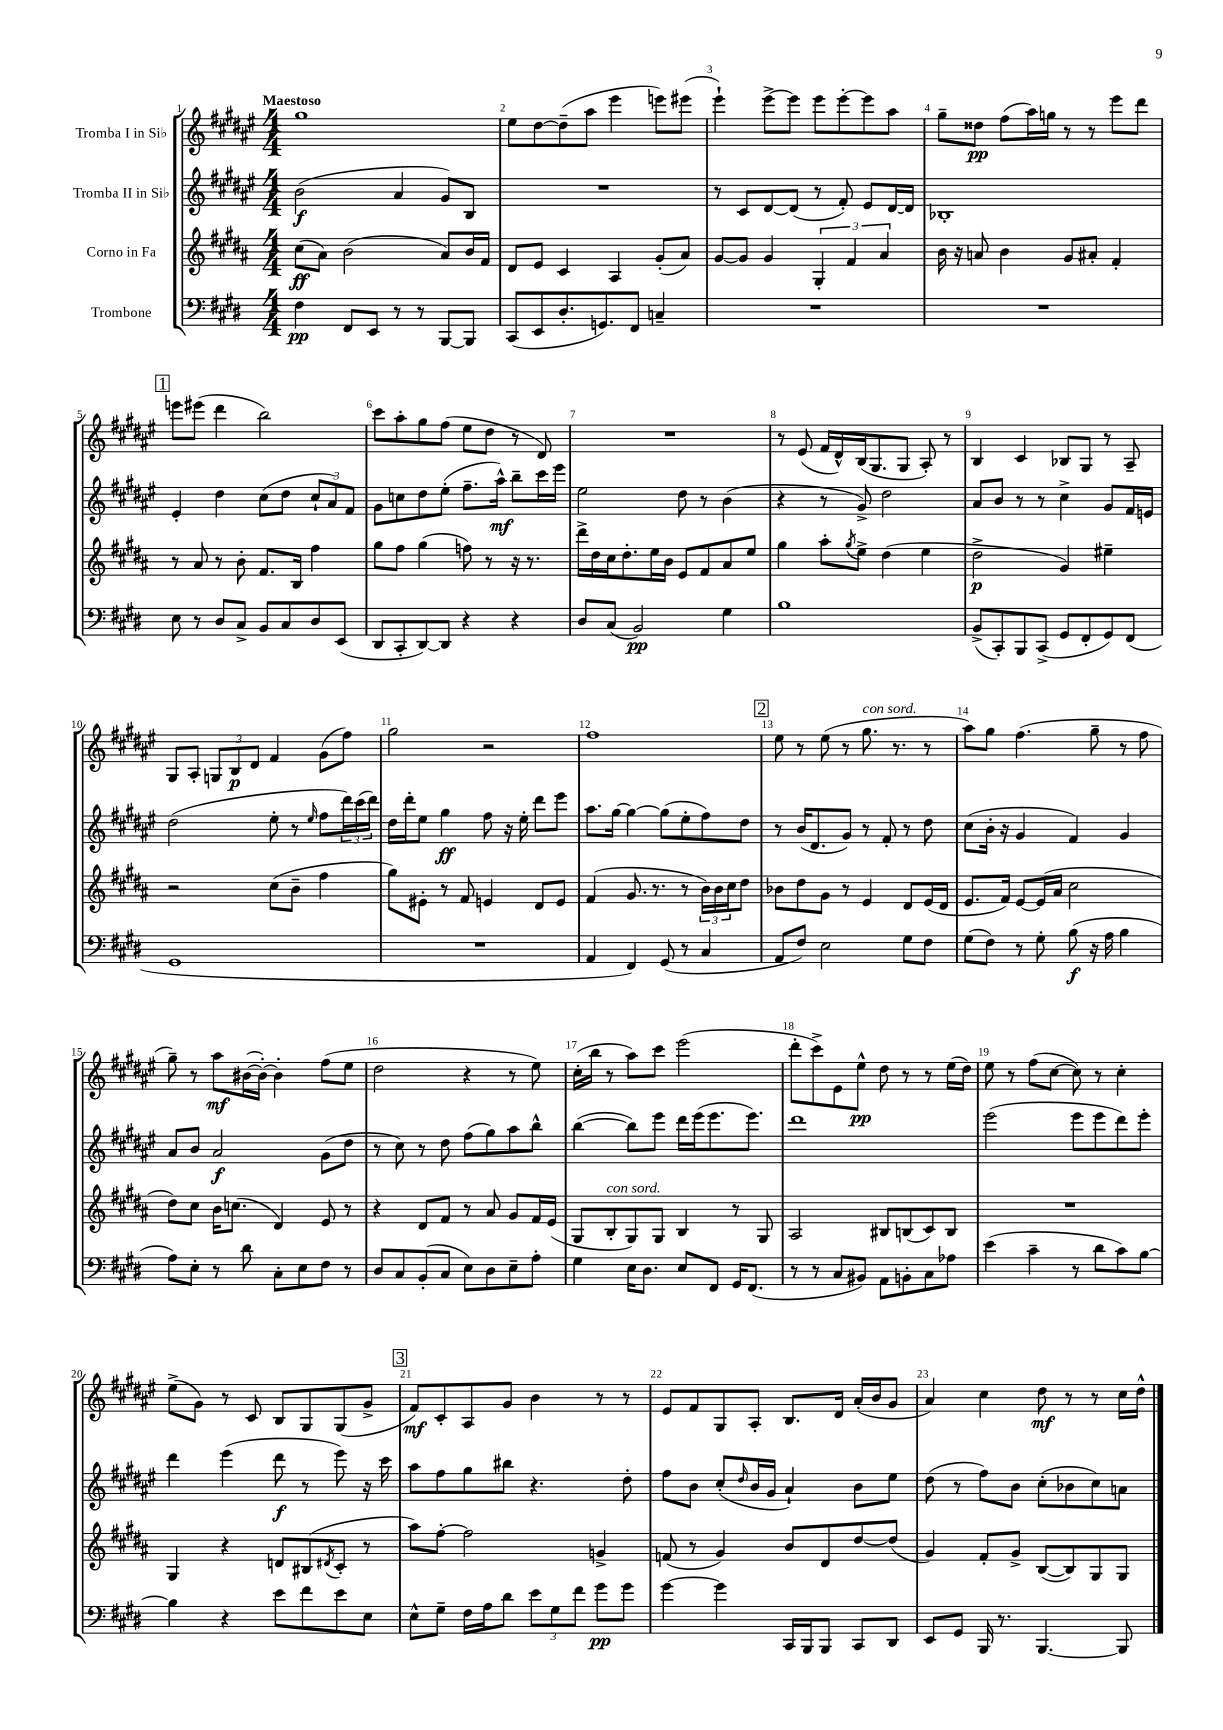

**kern	**dynam	**kern	**dynam	**kern	**dynam	**kern	**dynam
*part4	*part4	*part3	*part3	*part2	*part2	*part1	*part1
*staff4	*staff4	*staff3	*staff3	*staff2	*staff2	*staff1	*staff1
*I"Trombone	*	*I"Corno in Fa	*	*I"Tromba II in Si♭	*	*I"Tromba I in Si♭	*
*clefF4	*	*clefG2	*	*clefG2	*	*clefG2	*
*k[f#c#g#d#]	*	*k[f#c#g#d#a#]	*	*k[f#c#g#d#a#e#]	*	*k[f#c#g#d#a#e#]	*
*M4/4	*	*M4/4	*	*M4/4	*	*M4/4	*
=1	=1	=1	=1	=1	=1	=1	=1
!	!	!	!	!	!	!LO:TX:a:B:t=Maestoso	!
4F#\	pp	(8cc#\L	ff	(2b\	f	1gg#	.
.	.	8a#\J)	.	.	.	.	.
8FF#/L	.	(2b\	.	.	.	.	.
8EE/J	.	.	.	.	.	.	.
8r	.	.	.	4a#/	.	.	.
8r	.	.	.	.	.	.	.
[8BBB/L	.	8a#/L)	.	8g#/L)	.	.	.
8BBB/J]	.	16b/L	.	8B/J	.	.	.
.	.	16f#/JJ	.	.	.	.	.
=2	=2	=2	=2	=2	=2	=2	=2
(8CC#/L	.	8d#/L	.	1r	.	8ee#\L	.
8EE/	.	8e/J	.	.	.	[8dd#\	.
8.D#'/	.	4c#/	.	.	.	(8dd#~\]	.
.	.	.	.	.	.	8aa#\J	.
8.GGn/)	.	.	.	.	.	.	.
.	.	4A#/	.	.	.	4eee#\	.
8FF#/J	.	.	.	.	.	.	.
4Cn~/	.	(8g#'/L	.	.	.	8eeen\L)	.
.	.	8a#/J)	.	.	.	(8eee#X\J	.
=3	=3	=3	=3	=3	=3	=3	=3
1r	.	[8g#/L	.	8r	.	4eee#`\)	.
.	.	8g#/J]	.	8c#/L	.	.	.
.	.	4g#/	.	[8d#/	.	[8eee#^\L	.
.	.	.	.	(8d#/J]	.	8eee#\J]	.
.	.	6G#'/	.	8r	.	8eee#\L	.
.	.	.	.	8f#'/)	.	[8eee#'\	.
.	.	6f#/	.	.	.	.	.
.	.	.	.	8e#/L	.	8eee#\]	.
.	.	6a#/	.	.	.	.	.
.	.	.	.	[16d#/L	.	8aa#\J	.
.	.	.	.	16d#/JJ]	.	.	.
=4	=4	=4	=4	=4	=4	=4	=4
1r	.	16b\	.	1B-X'	.	8gg#~\L	.
.	.	16r	.	.	.	.	.
.	.	8an/	.	.	.	8dd##X\J	pp
.	.	4b\	.	.	.	(8ff#\L	.
.	.	.	.	.	.	16aa#\L)	.
.	.	.	.	.	.	16ggn\JJ	.
.	.	8g#/L	.	.	.	8r	.
.	.	8a#X'/J	.	.	.	8r	.
.	.	4f#'/	.	.	.	8eee#\L	.
.	.	.	.	.	.	8ddd#\J	.
!!LO:LB:g=z
!!LO:REH:place=s1:t=1
=5	=5	=5	=5	=5	=5	=5	=5
8E\	.	8r	.	4e#'/	.	8eeen\L	.
8r	.	8a#/	.	.	.	(8eee#X\J	.
8D#/L	.	8r	.	4dd#\	.	4ddd#\	.
8C#^/J	.	8b'\	.	.	.	.	.
8BB/L	.	8.f#/L	.	(8cc#\L	.	2bb\)	.
8C#/	.	.	.	8dd#\J	.	.	.
.	.	16B/Jk	.	.	.	.	.
8D#/	.	4ff#\	.	12cc#`/L	.	.	.
.	.	.	.	12a#/)	.	.	.
(8EE/J	.	.	.	.	.	.	.
.	.	.	.	12f#/J	.	.	.
=6	=6	=6	=6	=6	=6	=6	=6
8DD#/L	.	8gg#\L	.	8g#\L	.	8ccc#\L	.
8CC#'/	.	8ff#\J	.	8ccn\	.	8aa#'\	.
[8DD#/)	.	(4gg#\	.	8dd#\	.	8gg#\	.
8DD#/J]	.	.	.	(8ee#'\J	.	(8ff#\J	.
4r	.	8ffn\)	.	8.ff#~\L	.	8ee#\L	.
.	.	8r	.	.	.	8dd#\J	.
.	.	.	.	16aa#^^\Jk)	mf	.	.
4r	.	16r	.	8bb~\L	.	8r	.
.	.	8.r	.	.	.	.	.
.	.	.	.	16ccc#\L	.	8d#/)	.
.	.	.	.	16eee#\JJ	.	.	.
=7	=7	=7	=7	=7	=7	=7	=7
8D#/L	.	16ddd#^\LL	.	2ee#\	.	1r	.
.	.	16dd#\	.	.	.	.	.
(8C#/J	.	16cc#\J	.	.	.	.	.
.	.	8.dd#'\	.	.	.	.	.
2BB/)	pp	.	.	.	.	.	.
.	.	16ee\L	.	.	.	.	.
.	.	16b\JJ	.	.	.	.	.
.	.	8e/L	.	8dd#\	.	.	.
.	.	8f#/	.	8r	.	.	.
4G#\	.	8a#/	.	(4b\	.	.	.
.	.	8ee/J	.	.	.	.	.
=8	=8	=8	=8	=8	=8	=8	=8
1B	.	4gg#\	.	4r	.	8r	.
.	.	.	.	.	.	(8e#/	.
.	.	8aa#'\L	.	8r	.	16f#/LL	.
.	.	.	.	.	.	16d#^^/)	.
.	.	8qgg#/	.	.	.	.	.
.	.	8ee^\J	.	8g#^/)	.	(16B/J	.
.	.	.	.	.	.	8.G#/	.
.	.	(4dd#\	.	2dd#\	.	.	.
.	.	.	.	.	.	8G#/J	.
.	.	4ee\	.	.	.	8A#'/)	.
.	.	.	.	.	.	8r	.
=9	=9	=9	=9	=9	=9	=9	=9
(8BB^/L	.	2dd#^\	p	8a#/L	.	4B/	.
8CC#'/)	.	.	.	8b/J	.	.	.
8BBB/	.	.	.	8r	.	4c#/	.
(8CC#^/J	.	.	.	8r	.	.	.
8GG#/L	.	4g#/)	.	4cc#^\	.	8B-X/L	.
8FF#'/	.	.	.	.	.	8G#/J	.
8GG#/)	.	4ee#X~\	.	8g#/L	.	8r	.
(8FF#/J	.	.	.	16f#/L	.	8A#~/	.
.	.	.	.	16en/JJ	.	.	.
!!LO:LB:g=z
=10	=10	=10	=10	=10	=10	=10	=10
1GG#	.	2r	.	(2dd#\	.	8G#/L	.
.	.	.	.	.	.	8A#'/J	.
.	.	.	.	.	.	12Gn/L	.
.	.	.	.	.	.	12B/	p
.	.	.	.	.	.	12d#/J	.
.	.	(8cc#\L	.	8ee#'\	.	4f#/	.
.	.	8b~\J	.	8r	.	.	.
.	.	.	.	16qqee#/	.	.	.
.	.	4ff#\	.	8ff#\L	.	(8g#\L	.
.	.	.	.	24ddd#\L)	.	8ff#\J)	.
.	.	.	.	(24ccc#\	.	.	.
.	.	.	.	24ddd#\JJ)	.	.	.
=11	=11	=11	=11	=11	=11	=11	=11
1r	.	8gg#\L)	.	16dd#\LL	.	2gg#\	.
.	.	.	.	16ddd#'\J	.	.	.
.	.	8e#X'\J	.	8ee#\J	.	.	.
.	.	8r	.	4gg#\	ff	.	.
.	.	8f#/	.	.	.	.	.
.	.	4en/	.	8ff#\	.	2r	.
.	.	.	.	16r	.	.	.
.	.	.	.	16ee#'\	.	.	.
.	.	8d#/L	.	8ddd#\L	.	.	.
.	.	8e/J	.	8eee#\J	.	.	.
=12	=12	=12	=12	=12	=12	=12	=12
4AA/	.	(4f#/	.	8.aa#\L	.	1ff#	.
.	.	.	.	[16gg#\Jk	.	.	.
4FF#/)	.	8.g#/	.	4gg#\_	.	.	.
.	.	8.r	.	.	.	.	.
(8GG#/	.	.	.	(8gg#\L]	.	.	.
8r	.	8r	.	8ee#'\	.	.	.
4C#/	.	24b\LL)	.	8ff#\)	.	.	.
.	.	24b\	.	.	.	.	.
.	.	24cc#\J	.	.	.	.	.
.	.	8dd#\J	.	8dd#\J	.	.	.
!!LO:REH:place=s1:t=2
=13	=13	=13	=13	=13	=13	=13	=13
8AA/L	.	8b-X\L	.	8r	.	8ee#\	.
8F#/J)	.	8dd#\	.	(16b/KL	.	8r	.
.	.	.	.	8.d#/	.	.	.
2E\	.	8g#\J	.	.	.	(8ee#\	.
.	.	8r	.	8g#/J)	.	8r	.
!	!	!	!	!	!	!LO:TX:a:i:t=con sord.	!
.	.	4e/	.	8r	.	8.gg#\	.
.	.	.	.	8f#'/	.	.	.
.	.	.	.	.	.	8.r	.
8G#\L	.	8d#/L	.	8r	.	.	.
8F#\J	.	(16e/L	.	8dd#\	.	8r	.
.	.	16d#/JJ	.	.	.	.	.
=14	=14	=14	=14	=14	=14	=14	=14
(8G#\L	.	8.e/L	.	(8cc#\L	.	8aa#\L)	.
8F#\J)	.	.	.	16b'\Jk	.	8gg#\J	.
.	.	16f#/Jk)	.	16r	.	.	.
8r	.	[8e/L	.	4g#/	.	(4.ff#\	.
8G#'\	.	(16e/L]	.	.	.	.	.
.	.	16a#/JJ	.	.	.	.	.
(8B\	f	2cc#\	.	4f#/)	.	.	.
16r	.	.	.	.	.	8gg#~\	.
16A\	.	.	.	.	.	.	.
4B\	.	.	.	4g#/	.	8r	.
.	.	.	.	.	.	8ff#\	.
!!LO:LB:g=z
=15	=15	=15	=15	=15	=15	=15	=15
8A\L)	.	8dd#\L)	.	8a#/L	.	8gg#~\)	.
8E'\J	.	8cc#\J	.	8b/J	.	8r	.
8r	.	16b\KL	.	2a#/	f	8aa#\L	mf
.	.	(8.ccn\J	.	.	.	.	.
8d#\	.	.	.	.	.	([16b#X\L	.
.	.	.	.	.	.	16b#'\JJ_)	.
8C#'\L	.	4d#/)	.	.	.	4b#'\]	.
8E\	.	.	.	.	.	.	.
8F#\J	.	8e/	.	(8g#\L	.	(8ff#\L	.
8r	.	8r	.	8dd#\J	.	8ee#\J	.
=16	=16	=16	=16	=16	=16	=16	=16
8D#/L	.	4r	.	8r	.	2dd#\	.
8C#/	.	.	.	8cc#\)	.	.	.
(8BB'/	.	8d#/L	.	8r	.	.	.
8C#/J	.	8f#/J	.	8dd#\	.	.	.
8E\L)	.	8r	.	(8ff#\L	.	4r	.
8D#\	.	8a#/	.	8gg#\)	.	.	.
8E~\	.	8g#/L	.	8aa#\	.	8r	.
8A'\J	.	16f#/L	.	8bb^^\J	.	8ee#\)	.
.	.	(16e/JJ	.	.	.	.	.
=17	=17	=17	=17	=17	=17	=17	=17
4G#\	.	8G#/L	.	([4bb\	.	(16cc#'\LL	.
.	.	.	.	.	.	16bb\JJ	.
!	!	!LO:TX:a:i:t=con sord.	!	!	!	!	!
.	.	8B'/	.	.	.	8r	.
16E\KL	.	8G#/)	.	8bb\L])	.	8aa#\L)	.
8.D#\J	.	.	.	.	.	.	.
.	.	8G#/J	.	8eee#\J	.	8ccc#\J	.
8E/L	.	4B/	.	16ddd#\LL	.	(2eee#\	.
.	.	.	.	(16eee#\J	.	.	.
8FF#/J	.	.	.	8.eee#\	.	.	.
16GG#/KL	.	8r	.	.	.	.	.
(8.FF#/J	.	.	.	8.eee#\J)	.	.	.
.	.	8G#/	.	.	.	.	.
=18	=18	=18	=18	=18	=18	=18	=18
8r	.	2A#/	.	1ddd#	.	8ddd#'\L	.
8r	.	.	.	.	.	8ccc#^\)	.
8C#/L	.	.	.	.	.	8e#\	.
8BB#X/J)	.	.	.	.	.	8ee#^^\J	pp
8AA\L	.	8B#X/L	.	.	.	8dd#\	.
8BBn'\	.	(8Bn/	.	.	.	8r	.
8C#\	.	8c#/)	.	.	.	8r	.
8A-X\J	.	8B/J	.	.	.	(16ee#\LL	.
.	.	.	.	.	.	16dd#\JJ)	.
=19	=19	=19	=19	=19	=19	=19	=19
(4e\	.	1r	.	(2eee#\	.	8ee#\	.
.	.	.	.	.	.	8r	.
4c#~\	.	.	.	.	.	(8ff#\L	.
.	.	.	.	.	.	[8cc#\J	.
8r	.	.	.	8eee#\L	.	8cc#\])	.
8d#\L	.	.	.	8eee#\	.	8r	.
8c#\)	.	.	.	8ddd#\)	.	4cc#'\	.
[8B\J	.	.	.	8eee#'\J	.	.	.
!!LO:LB:g=z
=20	=20	=20	=20	=20	=20	=20	=20
4B\]	.	4G#/	.	4ddd#\	.	(8ee#^\L	.
.	.	.	.	.	.	8g#\J)	.
4r	.	4r	.	(4eee#\	.	8r	.
.	.	.	.	.	.	8c#/	.
8e\L	.	8dn/L	.	8ddd#\	f	8B/L	.
8f#\	.	(8B#X/	.	8r	.	8G#/	.
.	.	8qd#X/	.	.	.	.	.
8e\	.	8c#'/J	.	8eee#\)	.	(8G#/	.
8E\J	.	8r	.	16r	.	8g#^/J	.
.	.	.	.	16ccc#\	.	.	.
!!LO:REH:place=s1:t=3
=21	=21	=21	=21	=21	=21	=21	=21
8E^^\L	.	8aa#\L)	.	8aa#\L	.	8f#/L)	mf
8G#~\J	.	[8ff#'\J	.	8ff#\	.	8c#'/	.
16F#\LL	.	2ff#\]	.	8gg#\	.	8A#/	.
16A\J	.	.	.	.	.	.	.
8d#\J	.	.	.	8bb#X\J	.	8g#/J	.
12e\L	.	.	.	4.r	.	4b\	.
12G#\	.	.	.	.	.	.	.
12f#\J	.	.	.	.	.	.	.
8g#\L	pp	4gn^/	.	.	.	8r	.
8g#\J	.	.	.	8dd#'\	.	8r	.
=22	=22	=22	=22	=22	=22	=22	=22
[4g#\	.	(8fn/	.	8ff#\L	.	8e#/L	.
.	.	8r	.	8b\J	.	8f#/	.
4g#\]	.	4g#/)	.	(8cc#'/L	.	8G#/	.
.	.	.	.	16qqdd#/	.	.	.
.	.	.	.	16b/L	.	8A#'/J	.
.	.	.	.	16g#/JJ	.	.	.
16CC#/LL	.	8b/L	.	4a#`/)	.	8.B/L	.
16BBB/J	.	.	.	.	.	.	.
8BBB/J	.	8d#/	.	.	.	.	.
.	.	.	.	.	.	16d#/Jk	.
8CC#/L	.	[8dd#/	.	8b\L	.	(16a#'/LL	.
.	.	.	.	.	.	16b/J	.
8DD#/J	.	(8dd#/J]	.	8ee#\J	.	8g#/J	.
=23	=23	=23	=23	=23	=23	=23	=23
8EE/L	.	4g#/)	.	(8dd#\	.	4a#/)	.
8GG#/J	.	.	.	8r	.	.	.
16BBB/	.	8f#'/L	.	8ff#\L)	.	4cc#\	.
8.r	.	.	.	.	.	.	.
.	.	8g#^/J	.	8b\J	.	.	.
[4.BBB/	.	([8B/L	.	(8cc#'\L	.	8dd#\	mf
.	.	8B/])	.	8b-X\	.	8r	.
.	.	8G#/	.	8cc#\)	.	8r	.
8BBB/]	.	8G#/J	.	8an\J	.	16cc#\LL	.
.	.	.	.	.	.	16dd#^^\JJ	.
==	==	==	==	==	==	==	==
*-	*-	*-	*-	*-	*-	*-	*-
